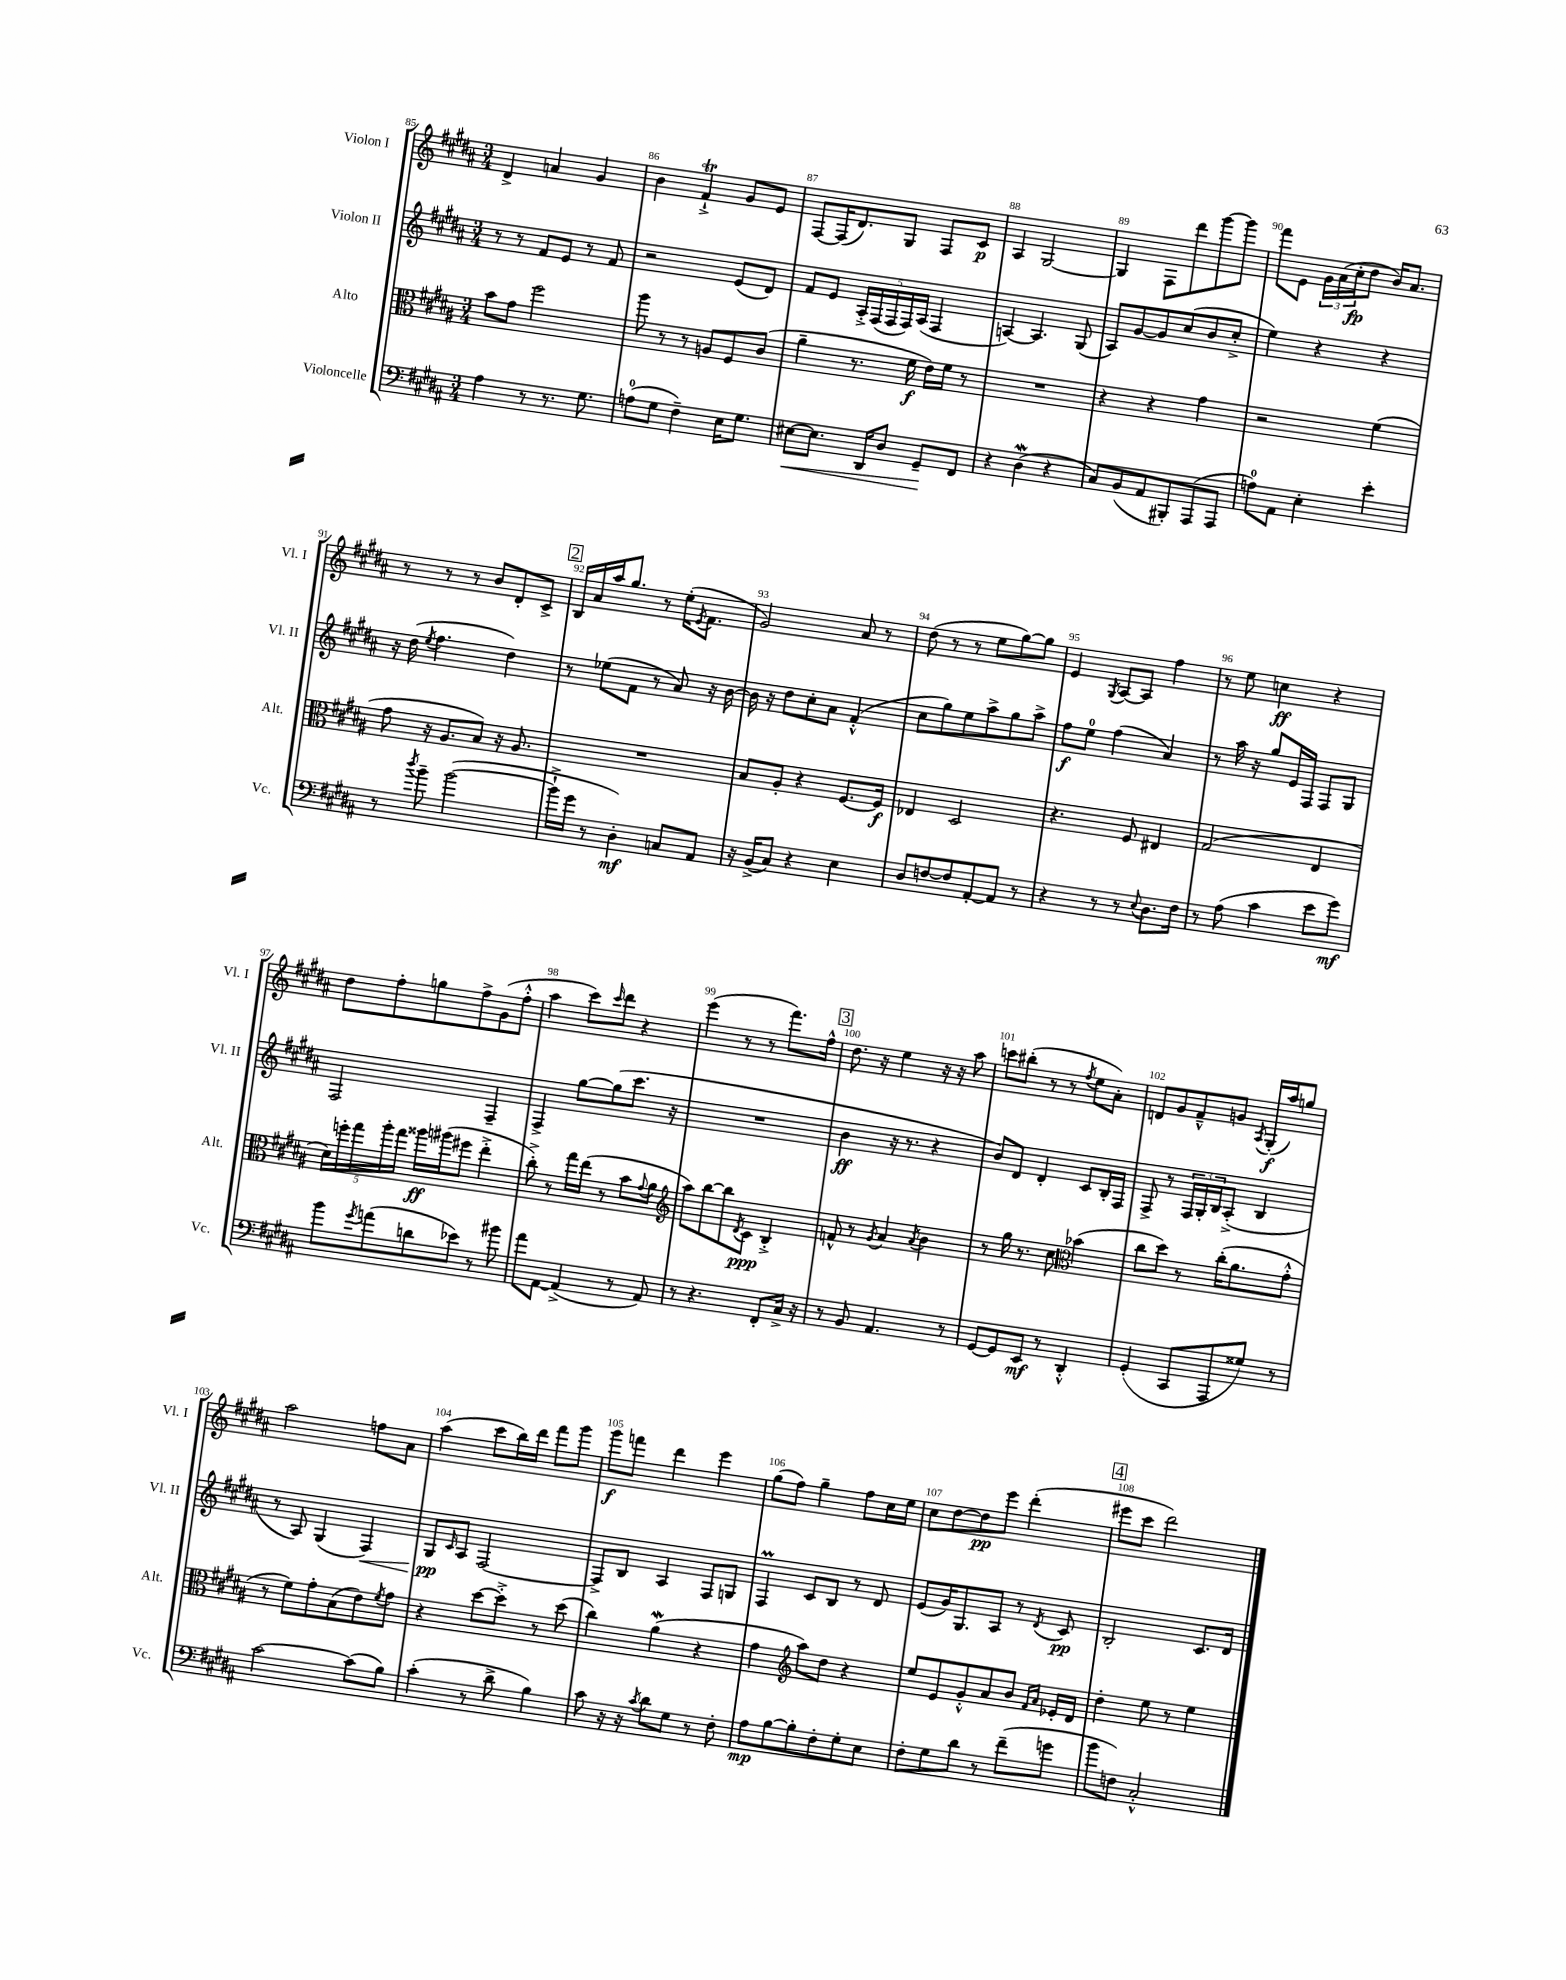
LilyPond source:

<<
\new StaffGroup <<
\new Staff = "s0" \with { instrumentName = "Violon I" shortInstrumentName = "Vl. I" } {
    \clef treble \key b \major \numericTimeSignature \time 3/4
    dis'4-> a'4 gis'4 |
    b'4 fis'4-!->\trill gis'8 e'8 |
    fis8~ fis16( dis'8.) gis8 fis8 cis'8\p |
    ais4 gis2~ |
    gis4 fis8 dis'''8 gis'''8~ gis'''8 |
    fis'''8 e'8 \tuplet 3/2 { gis'16 ais'16( cis''16-.\fp } dis''8 b'16) ais'8. |
    r8 r8 r8 b'8 dis'8-. cis'8-> |
    \mark \markup { \box "2" } b16 ais'16 ais''16 gis''8. r8 e''16-.( \acciaccatura { e'8 } fis'8. |
    gis'2) ais'8 r8 |
    dis''8( r8 r8 e''8 gis''8~) gis''8 |
    e'4 \acciaccatura { gis8 } ais8~ ais8 fis''4 |
    r8 e''8 c''4\ff r4 |
    dis''8 fis''8-. g''8 fis''8-> gis'8( fis''8-.-^ |
    ais''4 cis'''8) \grace { cis'''16 } dis'''8 r4 |
    e'''4( r8 r8 fis'''8.) fis''16-^ |
    \mark \markup { \box "3" } dis''8. r16 e''4 r16 r16 ais''8 |
    c'''8 bis''8-.( r8 r8 \acciaccatura { fis''8 } e''8 ais'8-.) |
    d'8 gis'8 fis'8---^ g'8 \acciaccatura { ais8 } gis16-.\f( ais''16) g''8 |
    ais''2 f''8 ais'8 |
    ais''4( cis'''8 b''16) dis'''16 fis'''8 gis'''8 |
    gis'''8\f f'''8 dis'''4 e'''4 |
    gis''8( fis''8) gis''4-- fis''8 cis''16 e''16 |
    cis''8 dis''8~ dis''8\pp e'''8 dis'''4-.( |
    \mark \markup { \box "4" } eis'''8 cis'''8 dis'''2) \bar "|." |
}
\new Staff = "s1" \with { instrumentName = "Violon II" shortInstrumentName = "Vl. II" } {
    \clef treble \key b \major \numericTimeSignature \time 3/4
    r8 r8 fis'8 e'8 r8 fis'8 |
    r2 e'8( dis'8) |
    fis'8 e'8 \tuplet 5/4 { ais16-.-> fis16( fis16 fis16) ais16( } fis4 |
    a4~) a4. gis8( |
    ais8) gis'8~ gis'8 cis''8( b'8 cis''8-.-> |
    e''4) r4 r4 |
    r16 dis''16( \acciaccatura { e''8 } fis''4. dis''4) |
    \mark \markup { \box "2" } r8 ees''8( fis'8 r8 ais'8) r16 b'16~ |
    b'16 r16 dis''8 cis''8-. ais'8 fis'4-.-^( |
    cis''8 gis''8) e''8 ais''8-> gis''8 ais''8-> |
    fis''8\f e''8-0 fis''4( ais'4) |
    r8 ais''16 r16 gis''8 e'16 fis16 fis8 gis8 |
    fis2 fis4-- |
    fis4-> gis''8~ gis''8( cis'''8. r16 |
    R2. |
    \mark \markup { \box "3" } b'4\ff r16 r8. r4 |
    b'8) dis'8 dis'4-. cis'8 b16-. fis16 |
    fis8-> r8 \tuplet 3/2 { fis16 gis16-. b16 } ais8-.->( b4 |
    r8 ais8) gis4( fis4\<) |
    gis8\pp\! \grace { cis'16 } ais8 fis2~ |
    fis8-> b8 ais4 fis8 g8 |
    fis4\prall cis'8 b8 r8 dis'8 |
    e'8( gis'16) gis8. ais8 r8 \acciaccatura { dis'8 } cis'8\pp |
    \mark \markup { \box "4" } b2-. cis'8. dis'16 \bar "|." |
}
\new Staff = "s2" \with { instrumentName = "Alto" shortInstrumentName = "Alt." } {
    \clef alto \key b \major \numericTimeSignature \time 3/4
    b'8 gis'8 fis''2 |
    ais''8 r8 r8 a8 fis8 cis'8( |
    ais'4-- r8. fis'16\f e'16) fis'16 r8 |
    R2. |
    r4 r4 gis'4 |
    r2 fis'4( |
    gis'8 r16 ais8. b8) r16 ais8. |
    \mark \markup { \box "2" } R2. |
    b8 ais8-. r4 fis8.~ fis16\f |
    ees4 dis2 |
    r4. fis8 eis4 |
    gis2( e4 |
    \tuplet 5/4 { dis'16) f''16-. gis''16 ais''16-. gis''16 } aisis''16\ff ais''16( fis''8 e''4-.-> |
    cis''8-.->) r8 gis''16 e''16( r8 b'8 \appoggiatura { gis'8 } ais'8 |
    \clef treble ais''8) b''8~ b''8 \acciaccatura { dis'8 } cis'8\ppp b4-.-> |
    \mark \markup { \box "3" } f'8-^ r8 \acciaccatura { gis'8 } ais'4 \acciaccatura { ais'8 } b'4 |
    r8 gis''16 r8. cis''8 \clef alto bes'4( |
    cis''8 dis''8) r8 cis''16-.( ais'8. gis'8-.-^ |
    r8 fis'8) gis'8-. b8( e'8) \acciaccatura { fis'8 } gis'8 |
    r4 dis''8~ dis''8-.-> r8 dis''8( |
    cis''4) ais'4\mordent( r4 |
    gis'4 \clef treble ais''8) dis''8 r4 |
    e''8 e'8 gis'8-.-^ ais'8 b'8 \grace { fis'16 ais'16 } ees'16-. dis'16 |
    \mark \markup { \box "4" } dis''4-. e''8 r8 e''4 \bar "|." |
}
\new Staff = "s3" \with { instrumentName = "Violoncelle" shortInstrumentName = "Vc." } {
    \clef bass \key b \major \numericTimeSignature \time 3/4
    ais4 r8 r8. gis8. |
    a8-0( gis8 fis4--) e16 gis8. |
    eis8~\< eis8. dis,16 dis8 gis,8--\! fis,8 |
    r4 dis4\mordent( r4 |
    cis8) b,8( ais,8 bis,,8-.) ais,,8( ais,,8 |
    a8-0) ais,8 e4-. e'4-. |
    r8 \acciaccatura { dis''8 } b'8-- b'2~( |
    \mark \markup { \box "2" } b'16-!-> gis'16 r8 dis4-.\mf) c8 ais,8 |
    r16 b,16->( cis8) r4 e4 |
    dis8 f8~ f8 ais,8~-. ais,8 r8 |
    r4 r8 r8 \appoggiatura { e8 } dis8. fis16 |
    r8 ais8( cis'4 e'8 gis'8\mf) |
    b'8 \acciaccatura { gis'8 } a'8( d'8 ees'8) r8 bis'8 |
    ais'8 ais,8~ ais,4->( r8 ais,8) |
    r8 r4. fis,8-. cis16-> r16 |
    \mark \markup { \box "3" } r8 b,8 ais,4. r8 |
    gis,8~ gis,8 e,8\mf r8 dis,4-.-^ |
    gis,4-.( cis,8 ais,,8 gisis8) r8 |
    cis'2~ cis'8( b8) |
    cis'4-.( r8 dis'8-> b4) |
    cis'8 r16 r16 \acciaccatura { cis'8 } dis'8 gis8 r8 fis8-. |
    ais8\mp b8~ b8-. fis8-. gis8-. e8 |
    fis8-. gis8 dis'8 r8 fis'8--( g'8 |
    \mark \markup { \box "4" } b'8 f8) cis2-.-^ \bar "|." |
}
>>
>>
\layout { \context { \Score currentBarNumber = #85 \override BarNumber.break-visibility = ##(#f #t #t) barNumberVisibility = #all-bar-numbers-visible } }
